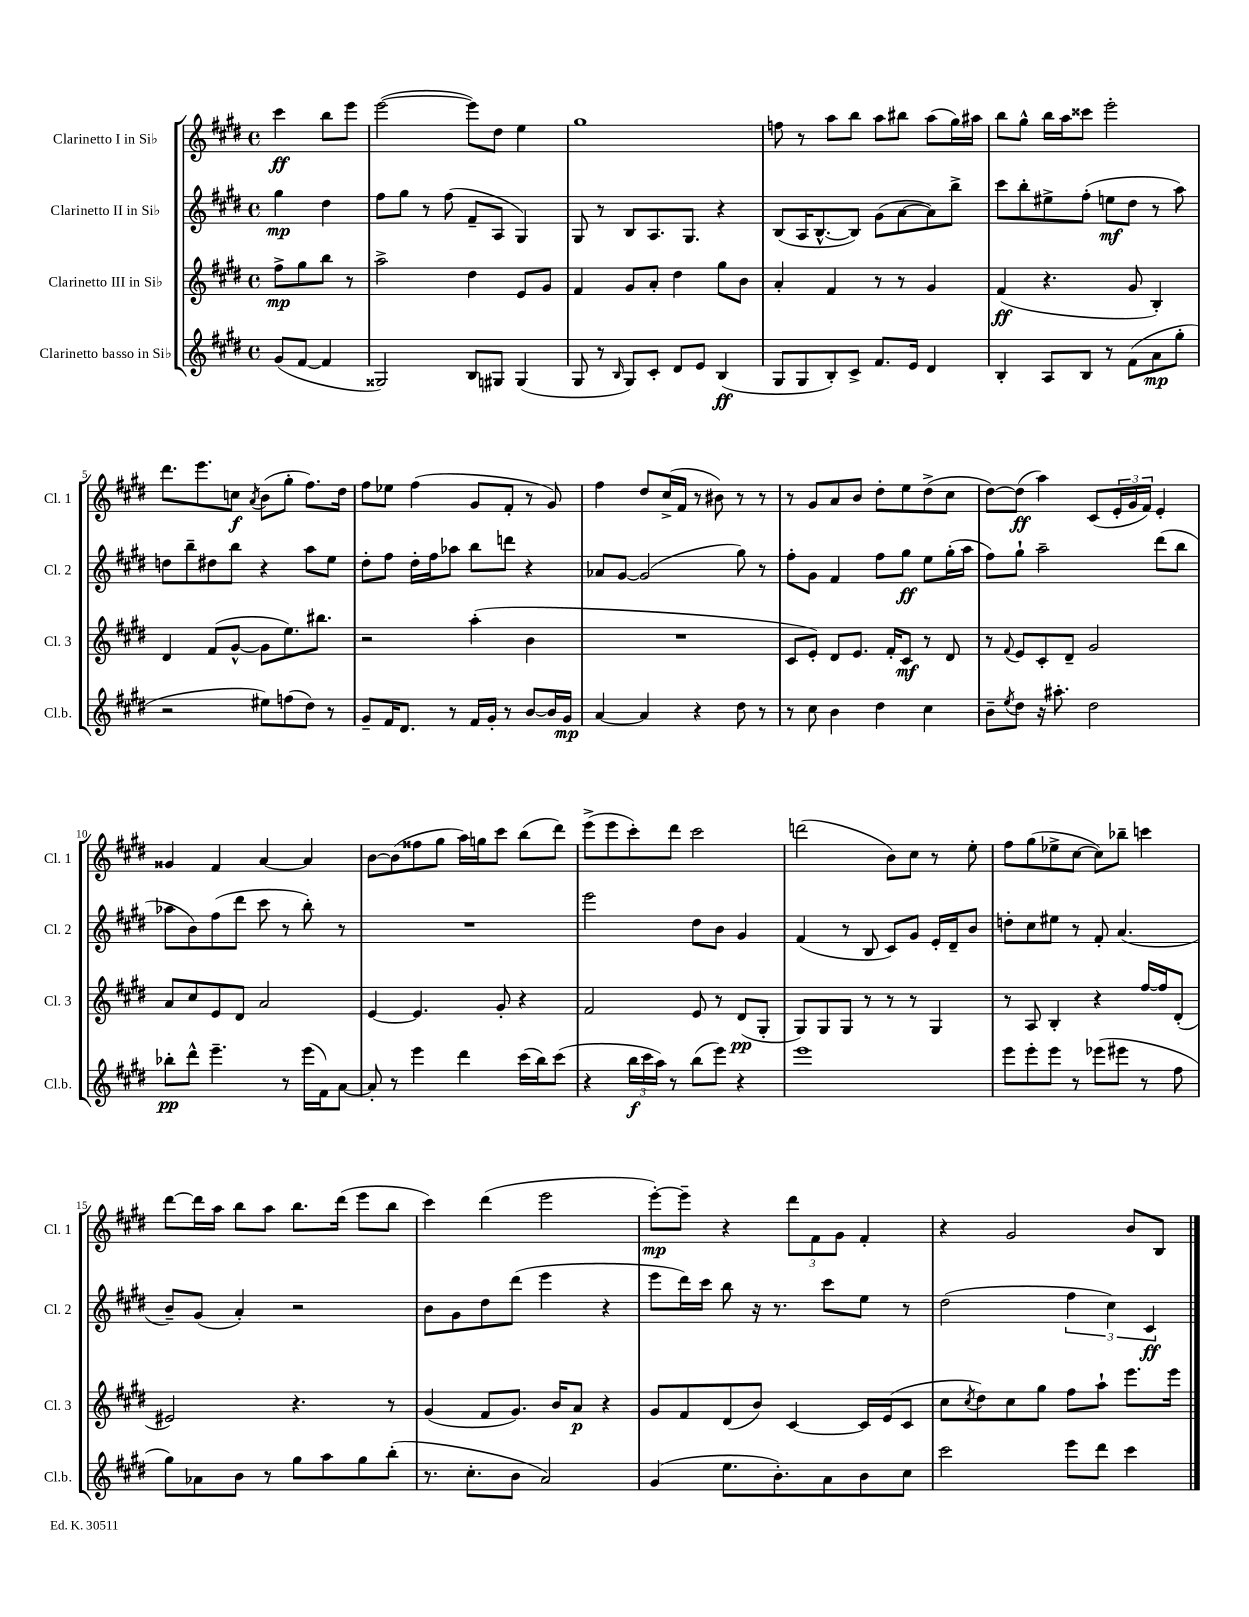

**kern	**dynam	**kern	**dynam	**kern	**dynam	**kern	**dynam
*part4	*part4	*part3	*part3	*part2	*part2	*part1	*part1
*staff4	*staff4	*staff3	*staff3	*staff2	*staff2	*staff1	*staff1
*I"Clarinetto basso in Si♭	*	*I"Clarinetto III in Si♭	*	*I"Clarinetto II in Si♭	*	*I"Clarinetto I in Si♭	*
*I'Cl.b.	*	*I'Cl. 3	*	*I'Cl. 2	*	*I'Cl. 1	*
*clefG2	*	*clefG2	*	*clefG2	*	*clefG2	*
*k[f#c#g#d#]	*	*k[f#c#g#d#]	*	*k[f#c#g#d#]	*	*k[f#c#g#d#]	*
*M4/4	*	*M4/4	*	*M4/4	*	*M4/4	*
*met(c)	*	*met(c)	*	*met(c)	*	*met(c)	*
=	=	=	=	=	=	=	=
(8g#/L	.	8ff#^\L	mp	4gg#\	mp	4ccc#\	ff
[8f#/J	.	8gg#\	.	.	.	.	.
4f#/]	.	8bb\J	.	4dd#\	.	8bb\L	.
.	.	8r	.	.	.	8eee\J	.
=1	=1	=1	=1	=1	=1	=1	=1
2G##X/)	.	2aa^\	.	8ff#\L	.	([2eee\	.
.	.	.	.	8gg#\J	.	.	.
.	.	.	.	8r	.	.	.
.	.	.	.	(8ff#\	.	.	.
8B/L	.	4dd#\	.	8f#~/L	.	8eee\L])	.
8G#X/J	.	.	.	8A/J	.	8dd#\J	.
(4G#/	.	8e/L	.	4G#/)	.	4ee\	.
.	.	8g#/J	.	.	.	.	.
=2	=2	=2	=2	=2	=2	=2	=2
8G#/	.	4f#/	.	8G#/	.	1gg#	.
8r	.	.	.	8r	.	.	.
16qqB/	.	.	.	.	.	.	.
8G#/L)	.	8g#/L	.	8B/L	.	.	.
8c#'/J	.	8a'/J	.	8.A/	.	.	.
8d#/L	.	4dd#\	.	.	.	.	.
.	.	.	.	8.G#/J	.	.	.
8e/J	.	.	.	.	.	.	.
(4B/	ff	8gg#\L	.	4r	.	.	.
.	.	8b\J	.	.	.	.	.
=3	=3	=3	=3	=3	=3	=3	=3
8G#/L	.	4a'/	.	(8B/L	.	8ffn\	.
8G#/	.	.	.	16A/K	.	8r	.
.	.	.	.	[8.B^^/	.	.	.
8B'/)	.	4f#/	.	.	.	8aa\L	.
8c#^/J	.	.	.	8B/J])	.	8bb\J	.
8.f#/L	.	8r	.	(8g#\L	.	8aa\L	.
.	.	8r	.	[8a\	.	8bb#X\J	.
16e/Jk	.	.	.	.	.	.	.
4d#/	.	4g#/	.	8a\])	.	(8aa\L	.
.	.	.	.	8bb^\J	.	16gg#\L)	.
.	.	.	.	.	.	16aa#X\JJ	.
=4	=4	=4	=4	=4	=4	=4	=4
4B'/	.	(4f#/	ff	8ccc#\L	.	8bb\L	.
.	.	.	.	8bb'\	.	8gg#^^\J	.
8A/L	.	4.r	.	8ee#X^\	.	16bb\LL	.
.	.	.	.	.	.	16aa\J	.
8B/J	.	.	.	(8ff#'\J	.	8ccc##X\J	.
8r	.	.	.	8een\L	mf	2eee'\	.
(8f#\L	.	8g#/	.	8dd#\J	.	.	.
8a\	mp	4B'/)	.	8r	.	.	.
8gg#'\J	.	.	.	8aa\)	.	.	.
!!LO:LB:g=z
=5	=5	=5	=5	=5	=5	=5	=5
2r	.	4d#/	.	8ddn\L	.	8.ddd#\L	.
.	.	.	.	8bb~\	.	.	.
.	.	.	.	.	.	8.eee\	.
.	.	(8f#/L	.	8dd#X\	.	.	.
.	.	[8g#^^/J	.	8bb\J	.	8ccn\J	f
.	.	.	.	.	.	8qa/	.
8ee#X\L)	.	8g#\L]	.	4r	.	(8b\L	.
(8ffn\	.	8.ee\)	.	.	.	8gg#'\J	.
8dd#\J)	.	.	.	8aa\L	.	8.ff#\L)	.
.	.	8.bb#X\J	.	.	.	.	.
8r	.	.	.	8ee\J	.	.	.
.	.	.	.	.	.	16dd#\Jk	.
=6	=6	=6	=6	=6	=6	=6	=6
8g#~/L	.	2r	.	8dd#'\L	.	8ff#\L	.
16f#/K	.	.	.	8ff#\J	.	8ee-X\J	.
8.d#/J	.	.	.	.	.	.	.
.	.	.	.	16dd#'\LL	.	(4ff#\	.
.	.	.	.	16ff#\J	.	.	.
8r	.	.	.	8aa-X\J	.	.	.
16f#/LL	.	(4aa'\	.	8bb\L	.	8g#/L	.
16g#'/JJ	.	.	.	.	.	.	.
8r	.	.	.	8dddn\J	.	8f#'/J	.
[8b/L	.	4b\	.	4r	.	8r	.
16b/L]	.	.	.	.	.	8g#/)	.
16g#/JJ	mp	.	.	.	.	.	.
=7	=7	=7	=7	=7	=7	=7	=7
[4a/	.	1r	.	8a-X/L	.	4ff#\	.
.	.	.	.	[8g#/J	.	.	.
4a/]	.	.	.	(2g#/]	.	8dd#/L	.
.	.	.	.	.	.	(16cc#^/L	.
.	.	.	.	.	.	16f#/JJ	.
4r	.	.	.	.	.	8r	.
.	.	.	.	.	.	8b#X\)	.
8dd#\	.	.	.	8gg#\)	.	8r	.
8r	.	.	.	8r	.	8r	.
=8	=8	=8	=8	=8	=8	=8	=8
8r	.	8c#/L	.	8ff#'\L	.	8r	.
8cc#\	.	8e'/J)	.	8g#\J	.	8g#/L	.
4b\	.	8d#/L	.	4f#/	.	8a/	.
.	.	8.e/J	.	.	.	8b/J	.
4dd#\	.	.	.	8ff#\L	.	8dd#'\L	.
.	.	16f#'/KL	.	.	.	.	.
.	.	8c#/J	mf	8gg#\J	ff	8ee\	.
4cc#\	.	8r	.	8ee\L	.	(8dd#^\	.
.	.	8d#/	.	(16gg#'\L	.	8cc#\J	.
.	.	.	.	16aa\JJ	.	.	.
=9	=9	=9	=9	=9	=9	=9	=9
8b~\L	.	8r	.	8ff#\L)	.	[8dd#\L)	.
8qee/	.	8qqf#/	.	.	.	.	.
8dd#\J	.	8e/L	.	8gg#`\J	.	(8dd#\J]	ff
16r	.	8c#'/	.	2aa~\	.	4aa\)	.
8.aa#X'\	.	.	.	.	.	.	.
.	.	8d#~/J	.	.	.	.	.
2dd#\	.	2g#/	.	.	.	(8c#/L	.
.	.	.	.	.	.	24e'/L	.
.	.	.	.	.	.	24g#/	.
.	.	.	.	.	.	24f#/JJ)	.
.	.	.	.	(8ddd#\L	.	4e'/	.
.	.	.	.	8bb\J	.	.	.
!!LO:LB:g=z
=10	=10	=10	=10	=10	=10	=10	=10
8bb-X'\L	pp	8a/L	.	8aa-X\L	.	4g##X/	.
8ddd#^^\J	.	8cc#/	.	8b\)	.	.	.
4.eee~\	.	8e/	.	(8ff#\	.	4f#/	.
.	.	8d#/J	.	8ddd#\J	.	.	.
.	.	2a/	.	8ccc#\	.	[4a/	.
8r	.	.	.	8r	.	.	.
(16eee\LL	.	.	.	8bb'\)	.	4a/]	.
16f#\J)	.	.	.	.	.	.	.
[8a\J	.	.	.	8r	.	.	.
=11	=11	=11	=11	=11	=11	=11	=11
8a'/]	.	[4e/	.	1r	.	[8b\L	.
8r	.	.	.	.	.	(8b\]	.
4eee\	.	4.e/]	.	.	.	8ff##X\	.
.	.	.	.	.	.	8gg#\J	.
4ddd#\	.	.	.	.	.	16aa\LL)	.
.	.	.	.	.	.	16ggn\J	.
.	.	8g#'/	.	.	.	8ccc#\J	.
(16ccc#\LL	.	4r	.	.	.	(8bb\L	.
16bb\J)	.	.	.	.	.	.	.
(8ccc#\J	.	.	.	.	.	8ddd#\J)	.
=12	=12	=12	=12	=12	=12	=12	=12
4r	.	2f#/	.	2eee\	.	(8eee^\L	.
.	.	.	.	.	.	8eee\	.
24bb\LL	f	.	.	.	.	8ccc#'\)	.
24ccc#\	.	.	.	.	.	.	.
24aa\JJ)	.	.	.	.	.	.	.
8r	.	.	.	.	.	8ddd#\J	.
(8bb\L	.	8e/	.	8dd#\L	.	2ccc#\	.
8eee\J)	.	8r	.	8b\J	.	.	.
4r	.	(8d#/L	pp	4g#/	.	.	.
.	.	8G#'/J	.	.	.	.	.
=13	=13	=13	=13	=13	=13	=13	=13
1eee	.	8G#/L)	.	(4f#/	.	(2dddn\	.
.	.	8G#/	.	.	.	.	.
.	.	8G#/J	.	8r	.	.	.
.	.	8r	.	8B/	.	.	.
.	.	8r	.	8c#/L)	.	8b\L)	.
.	.	8r	.	8g#/J	.	8cc#\J	.
.	.	4G#/	.	16e'/LL	.	8r	.
.	.	.	.	16d#~/J	.	.	.
.	.	.	.	8b/J	.	8ee'\	.
=14	=14	=14	=14	=14	=14	=14	=14
8eee\L	.	8r	.	8ddn'\L	.	8ff#\L	.
8eee'\	.	8A/	.	8cc#\	.	(8gg#\	.
8eee\J	.	4B'/	.	8ee#X\J	.	8ee-X^\	.
8r	.	.	.	8r	.	[8cc#\J	.
(8eee-X\L	.	4r	.	8f#'/	.	8cc#\L])	.
8eee#X\J	.	.	.	(4.a/	.	8bb-X~\J	.
8r	.	[16ff#/LL	.	.	.	4cccn\	.
.	.	16ff#/J]	.	.	.	.	.
8ff#\	.	(8d#'/J	.	.	.	.	.
!!LO:LB:g=z
=15	=15	=15	=15	=15	=15	=15	=15
8gg#\L)	.	2e#X/)	.	8b~/L)	.	[8ddd#\L	.
8a-X\	.	.	.	(8g#/J	.	16ddd#\L]	.
.	.	.	.	.	.	16aa\JJ	.
8b\J	.	.	.	4a'/)	.	8bb\L	.
8r	.	.	.	.	.	8aa\J	.
8gg#\L	.	4.r	.	2r	.	8.bb\L	.
8aa\	.	.	.	.	.	.	.
.	.	.	.	.	.	(16ddd#\Jk	.
8gg#\	.	.	.	.	.	8eee\L	.
(8bb'\J	.	8r	.	.	.	8bb\J	.
=16	=16	=16	=16	=16	=16	=16	=16
8.r	.	(4g#/	.	8b\L	.	4ccc#\)	.
.	.	.	.	8g#\	.	.	.
8.cc#'\L	.	.	.	.	.	.	.
.	.	8f#/L	.	8dd#\	.	(4ddd#\	.
8b\J	.	8.g#/J)	.	(8ddd#\J	.	.	.
2a/)	.	.	.	4eee\	.	2eee\	.
.	.	16b/KL	.	.	.	.	.
.	.	8a/J	p	.	.	.	.
.	.	4r	.	4r	.	.	.
=17	=17	=17	=17	=17	=17	=17	=17
(4g#/	.	8g#/L	.	8eee\L	.	[8eee'\L)	mp
.	.	8f#/	.	16ddd#\L)	.	8eee~\J]	.
.	.	.	.	16ccc#\JJ	.	.	.
8.ee\L	.	(8d#/	.	8bb\	.	4r	.
.	.	8b/J)	.	16r	.	.	.
8.b'\)	.	.	.	8.r	.	.	.
.	.	[4c#/	.	.	.	12ddd#\L	.
.	.	.	.	.	.	12f#\	.
8a\	.	.	.	8ccc#\L	.	.	.
.	.	.	.	.	.	12g#\J	.
8b\	.	16c#/LL]	.	8ee\J	.	4f#'/	.
.	.	(16e/J	.	.	.	.	.
8cc#\J	.	8c#/J	.	8r	.	.	.
=18	=18	=18	=18	=18	=18	=18	=18
2ccc#\	.	8cc#\L	.	(2dd#\	.	4r	.
.	.	8qcc#/	.	.	.	.	.
.	.	8dd#\)	.	.	.	.	.
.	.	8cc#\	.	.	.	2g#/	.
.	.	8gg#\J	.	.	.	.	.
8eee\L	.	8ff#\L	.	6ff#\	.	.	.
8ddd#\J	.	8aa`\J	.	.	.	.	.
.	.	.	.	6cc#\)	.	.	.
4ccc#\	.	8.eee\L	.	.	.	8b/L	.
.	.	.	.	6c#/	ff	.	.
.	.	.	.	.	.	8B/J	.
.	.	16eee\Jk	.	.	.	.	.
==	==	==	==	==	==	==	==
*-	*-	*-	*-	*-	*-	*-	*-
